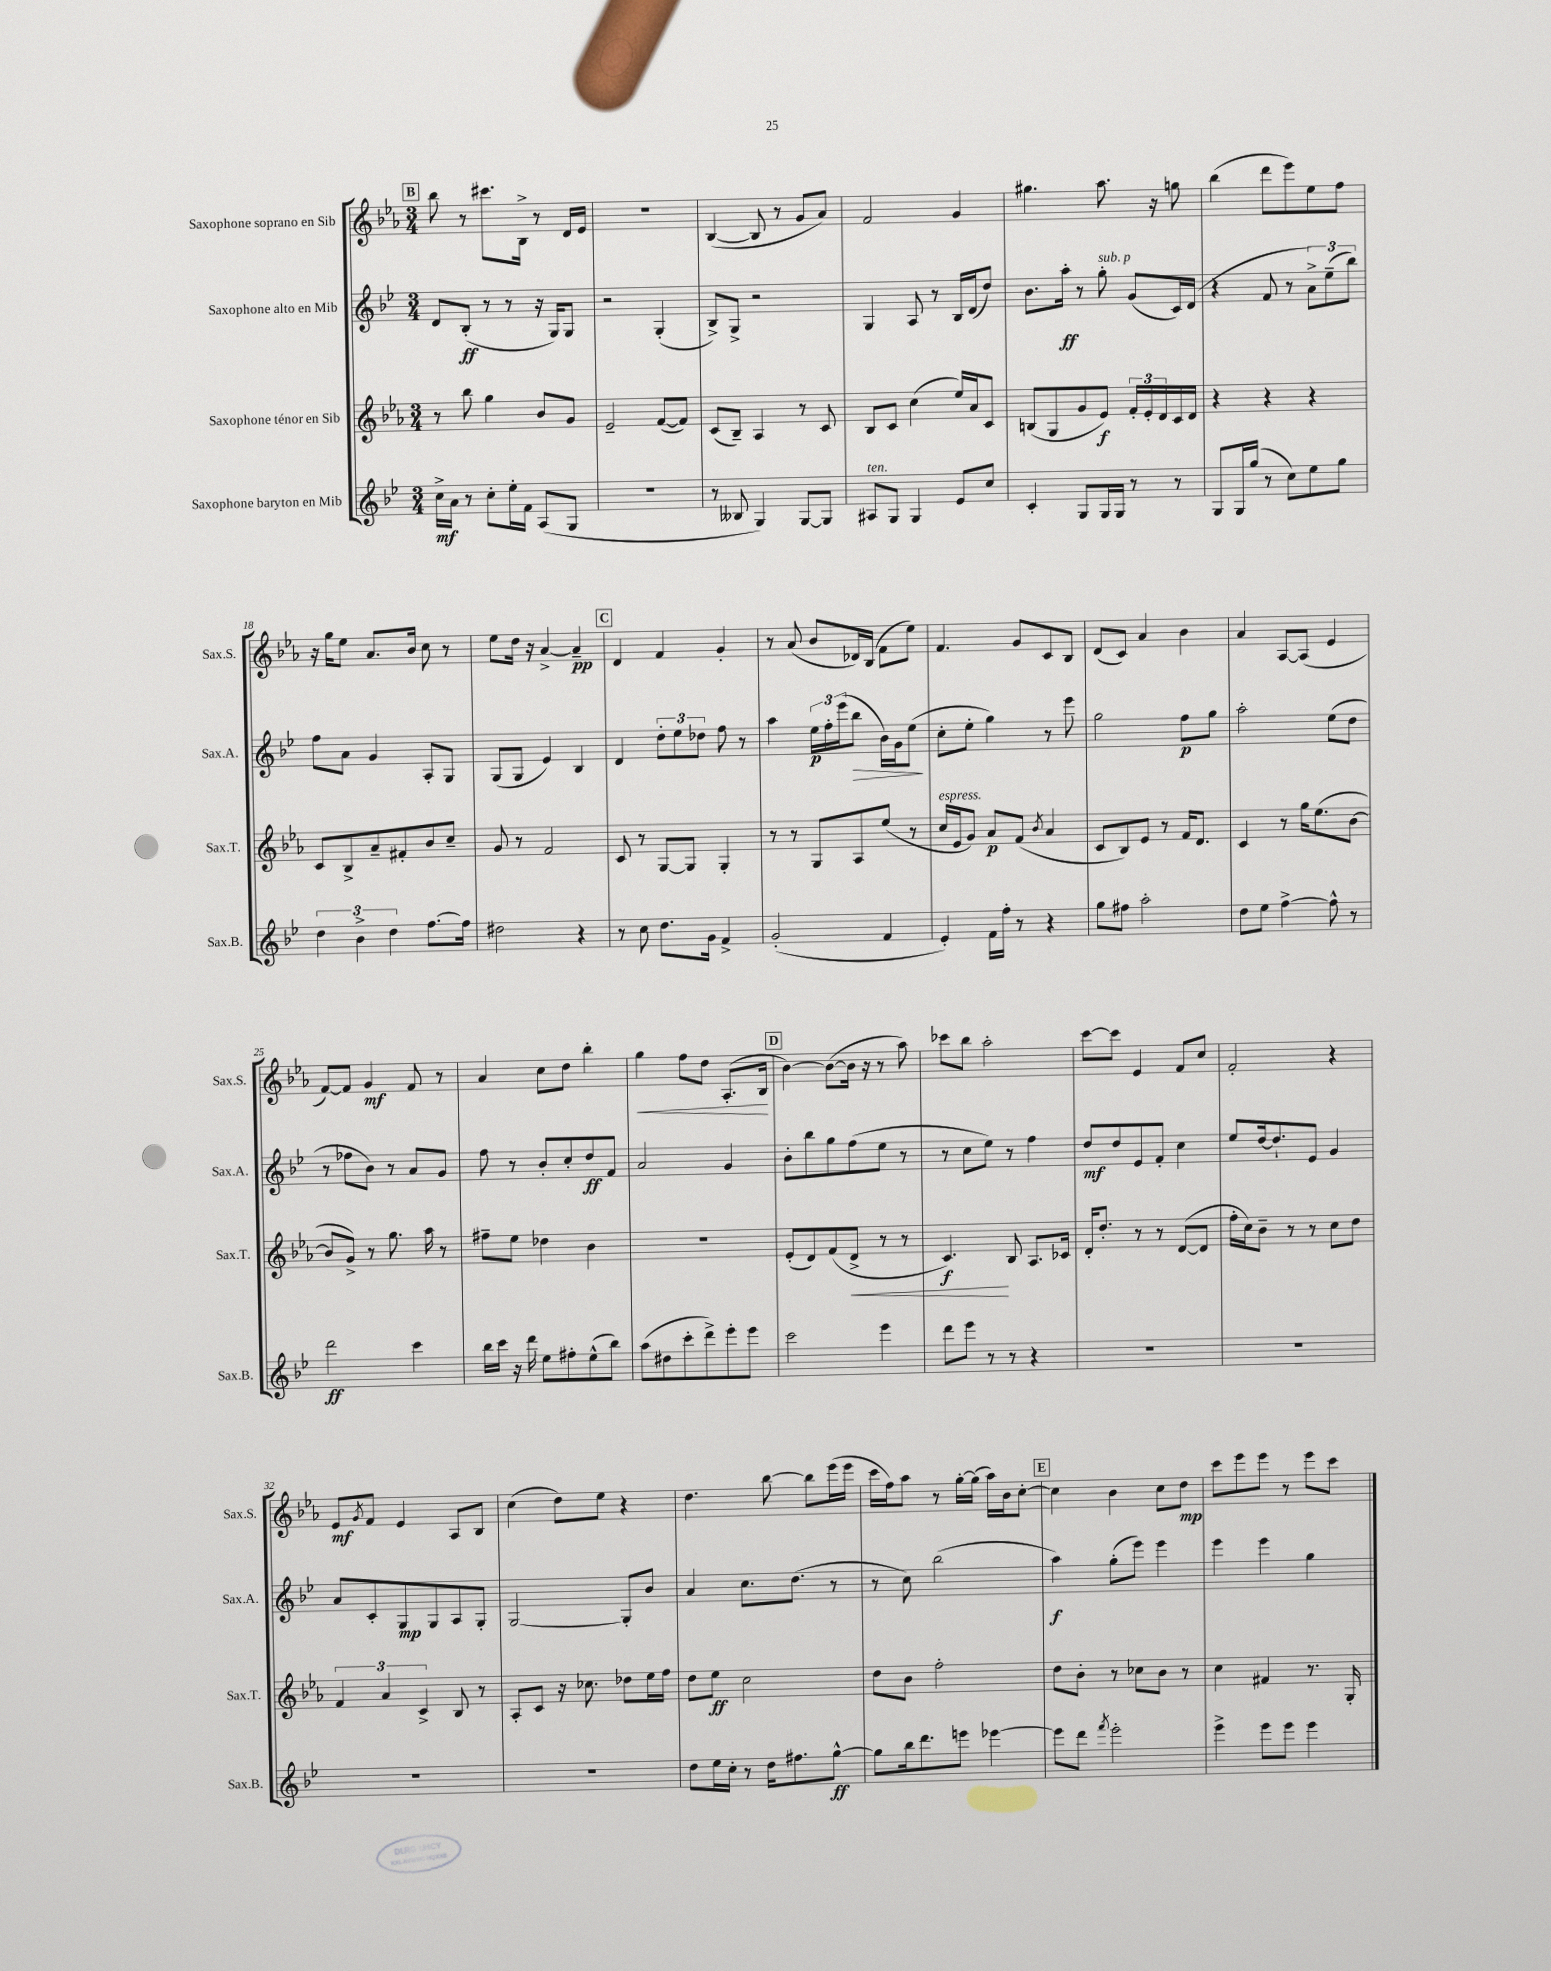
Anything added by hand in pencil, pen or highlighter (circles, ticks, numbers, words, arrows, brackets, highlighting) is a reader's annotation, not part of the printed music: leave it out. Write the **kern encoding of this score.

**kern	**kern	**kern	**kern
*staff4	*staff3	*staff2	*staff1
*clefG2	*clefG2	*clefG2	*clefG2
*k[b-e-]	*k[b-e-a-]	*k[b-e-]	*k[b-e-a-]
*M3/4	*M3/4	*M3/4	*M3/4
16cc^\LL	8r	8d/L	8bb-\
16a\JJ	.	.	.
8r	8bb-\	(8B-'/J	8r
8cc'\L	4gg\	8r	8.ccc#\L
16ee-'\L	.	8r	.
16f\JJ	.	.	16B-^\Jk
(8A/L	8b-/L	16r	8r
.	.	16G/LK)	.
8G/J	8g/J	8G/J	16d/LL
.	.	.	16e-/JJ
=	=	=	=
2.r	2e-~/	2r	2.r
.	([8f/L	(4G'/	.
.	8f/]J)	.	.
=	=	=	=
8r	(8c/L	8B-^/L)	([4B-/
8B--/	8B-~/J)	8G^/J	.
4G/)	4A-/	2r	8B-/]
.	.	.	8r
[8G/L	8r	.	8g/L
8G/]J	8c/	.	8a-/J)
=	=	=	=
8A#/L	8B-/L	4G/	2f/
8G/J	8c/J	.	.
4G/	(4cc\	8A/	.
.	.	8r	.
8e-/L	16ee-/LL)	16B-/LL	4g/
.	16a-/J	(16d/J	.
8cc/J	8c/J	8dd/J)	.
=	=	=	=
4c'/	(8B/L	8.b-\L	4.gg#\
.	8G/	.	.
.	.	16aa'\Jk	.
8G/L	8g/	8r	.
16G/L	8e-/J)	8gg'\	8.aa-\
16G/JJ	.	.	.
8r	24f'/LL	(8g/L	.
.	24e-'/	.	.
.	.	.	16r
.	24d/	.	.
8r	16c/	16c/L)	8gg\
.	16d/JJ	(16d/JJ	.
=	=	=	=
8G/L	4r	4r	(4bb-\
16G/L	.	.	.
(16gg/JJ	.	.	.
8r	4r	8f/	8ddd\L
8cc\L)	.	8r	8eee-\)
8ee-\	4r	12a^\L)	8ee-\
.	.	(12ee-~\	.
8gg\J	.	.	8ff\J
.	.	12bb-\J)	.
=	=	=	=
6dd\	8c/L	8ff\L	16r
.	.	.	16gg\LK
.	8B-^/	8a\J	8ee-\J
6b-^\	.	.	.
.	8a-~/	4g/	8.a-/L
6dd\	.	.	.
.	8f#'/	.	.
.	.	.	16b-/Jk
[8.ff\L	8b-/	8A'/L	8cc\
.	8cc~/J	8G/J	8r
16ff\]Jk	.	.	.
=	=	=	=
2dd#\	8g/	(8G/L	8ee-\L
.	8r	8G/J	16dd\Jk
.	.	.	16r
.	2f/	4e-/)	[4a-^/
4r	.	4B-/	4a-~/]
=	=	=	=
8r	8c/	4d/	4d/
8cc\	8r	.	.
8.dd\L	[8G/L	12dd'\L	4f/
.	.	12ee-\	.
.	8G/]J	.	.
.	.	12dd-\J	.
16g\Jk	.	.	.
4f^/	4G'/	8ff\	4g'/
.	.	8r	.
=	=	=	=
(2g'/	8r	4aa\	8r
.	8r	.	(8a-/
.	8G/L	24ee-\LL	8b-/L
.	.	24ff'\	.
.	.	(24eee-\J	.
.	8A-/	8bb-\J	16d-/L)
.	.	.	(16B-/JJ
4f/	(8ee-/J	16b-\LL)	8f\L
.	.	16g\J	.
.	8r	(8ee-\J	8ee-\J)
=	=	=	=
4e-'/)	16cc/LL	8cc'\L	4.f/
.	16e-/J	.	.
.	8g/J)	8ee-'\J	.
16f\LL	8a-/L	4gg\)	.
16ff'\JJ	.	.	.
8r	(8f/J	.	8g/L
.	8qb-/	.	.
4r	4a-/	8r	8c/
.	.	8eee-\	8B-/J
=	=	=	=
8gg\L	8c/L	2gg\	(8d/L
8ff#\J	8B-/)	.	8c/J)
2aa'\	8e-/J	.	4a-/
.	8r	.	.
.	16f/LK	8ff\L	4b-\
.	8.d/J	.	.
.	.	8gg\J	.
=	=	=	=
8dd\L	4c/	2aa'\	4a-/
8ee-\J	.	.	.
[4ff^\	8r	.	[8A-/L
.	16gg\LK	.	(8A-/]J
.	(8.ee-\	.	.
8ff^^\]	.	(8ee-\L	4e-/
8r	[8b-\J	8dd\J	.
=	=	=	=
2ddd\	8b-/]L	8r	[8f/L)
.	8g^/J)	8ff-\L	8f/]J
.	8r	8b-\J)	4g/
.	8.gg\	8r	.
4ccc\	.	8a/L	8f/
.	16aa-\	.	.
.	8r	8g/J	8r
=	=	=	=
16bb-\LL	8ff#~\L	8ff\	4a-/
16ccc\JJ	.	.	.
16r	8ee-\J	8r	.
16ddd\	.	.	.
8ee-\L	4dd-\	8b-'/L	8cc\L
8ff#'\	.	8cc'/	8dd\J
(8ee-^^\	4b-\	8dd/	4bb-'\
8bb-\J)	.	8f/J	.
=	=	=	=
(8aa\L	2.r	2a/	4gg\
8dd#\	.	.	.
8ccc'\	.	.	8ff\L
8ddd^\)	.	.	8dd\J
8eee-'\	.	4g/	(8.A-'/L
8eee-\J	.	.	.
.	.	.	16B-/Jk
=	=	=	=
2ccc\	(8e-'/L	8b-'\L	[4b-\)
.	8d/)	8bb-\	.
.	(8f/	8gg\	(8b-\_L
.	8d^/J	(8ff\	16b-\]Jk
.	.	.	16r
4eee-\	8r	8ee-\J	8r
.	8r	8r	8aa-\)
=	=	=	=
8ddd\L	4.c/)	8r	8ccc-\L
8eee-\J	.	8cc\L	8bb-\J
8r	.	8ee-\J)	2aa-'\
8r	8B-/	8r	.
4r	8.A-/L	4ff\	.
.	16c-/Jk	.	.
=	=	=	=
2.r	16d'/LK	8dd/L	[8ccc\L
.	8.dd'/J	.	.
.	.	8dd/	8ccc\]J
.	8r	8e-/	4e-/
.	8r	8f'/J	.
.	([8d/L	4cc\	8f/L
.	8d/]J	.	8cc/J
=	=	=	=
2.r	16ff'\LL	8ee-/L	2f'/
.	16cc\J)	.	.
.	8b-~\J	[16dd/k	.
.	.	8.dd`/]	.
.	8r	.	.
.	8r	8e-/J	.
.	8cc\L	4g/	4r
.	8dd\J	.	.
=	=	=	=
2.r	6f/	8a/L	8e-/L
.	.	.	8qg/
.	.	8c'/	8f/J
.	6a-/	.	.
.	.	8G/	4e-/
.	6c^/	.	.
.	.	8G/	.
.	8B-/	8A/	8A-/L
.	8r	8G'/J	8B-/J
=	=	=	=
2.r	8A-'/L	[2G/	(4cc\
.	8c/J	.	.
.	16r	.	8dd\L)
.	8.cc-\	.	.
.	.	.	8ee-\J
.	8dd-\L	8G'/]L	4r
.	16ee-\L	8b-/J	.
.	16ff\JJ	.	.
=	=	=	=
8dd\L	8dd\L	4a/	4.dd\
16ee-\L	8ee-\J	.	.
16cc'\JJ	.	.	.
8r	2cc\	8.cc\L	.
16dd\LK	.	.	[8bb-\
8.ff#\	.	(8.dd\J	.
.	.	.	8bb-\]L
[8gg^^\J	.	8r	(16eee-\L
.	.	.	16eee-\JJ
=	=	=	=
8gg\]L	8dd\L	8r	16ccc\LL
.	.	.	16ff\J)
16bb-\k	8b-\J	8cc\)	8aa-\J
8.ddd\	.	.	.
.	2ff'\	(2bb-\	8r
8eee\J	.	.	[16gg'\LL
.	.	.	(16gg\]JJ
[4eee-\	.	.	16aa-\LL)
.	.	.	16b-\J
.	.	.	[8cc'\J
=	=	=	=
8eee-\]L	8dd\L	4aa\)	4cc\]
8ddd\J	8b-'\J	.	.
8qfff/	.	.	.
2eee-'\	8r	(8gg'\L	4b-\
.	8cc-\L	8eee-\J)	.
.	8b-\J	4eee-\	8cc\L
.	8r	.	8dd\J
=	=	=	=
4eee-^\	4cc\	4eee-\	8ccc\L
.	.	.	8eee-\
8eee-\L	4f#/	4eee-\	8eee-\J
8eee-\J	.	.	8r
4eee-\	8.r	4gg\	8eee-\L
.	.	.	8ccc\J
.	16G'/	.	.
==	==	==	==
*-	*-	*-	*-
